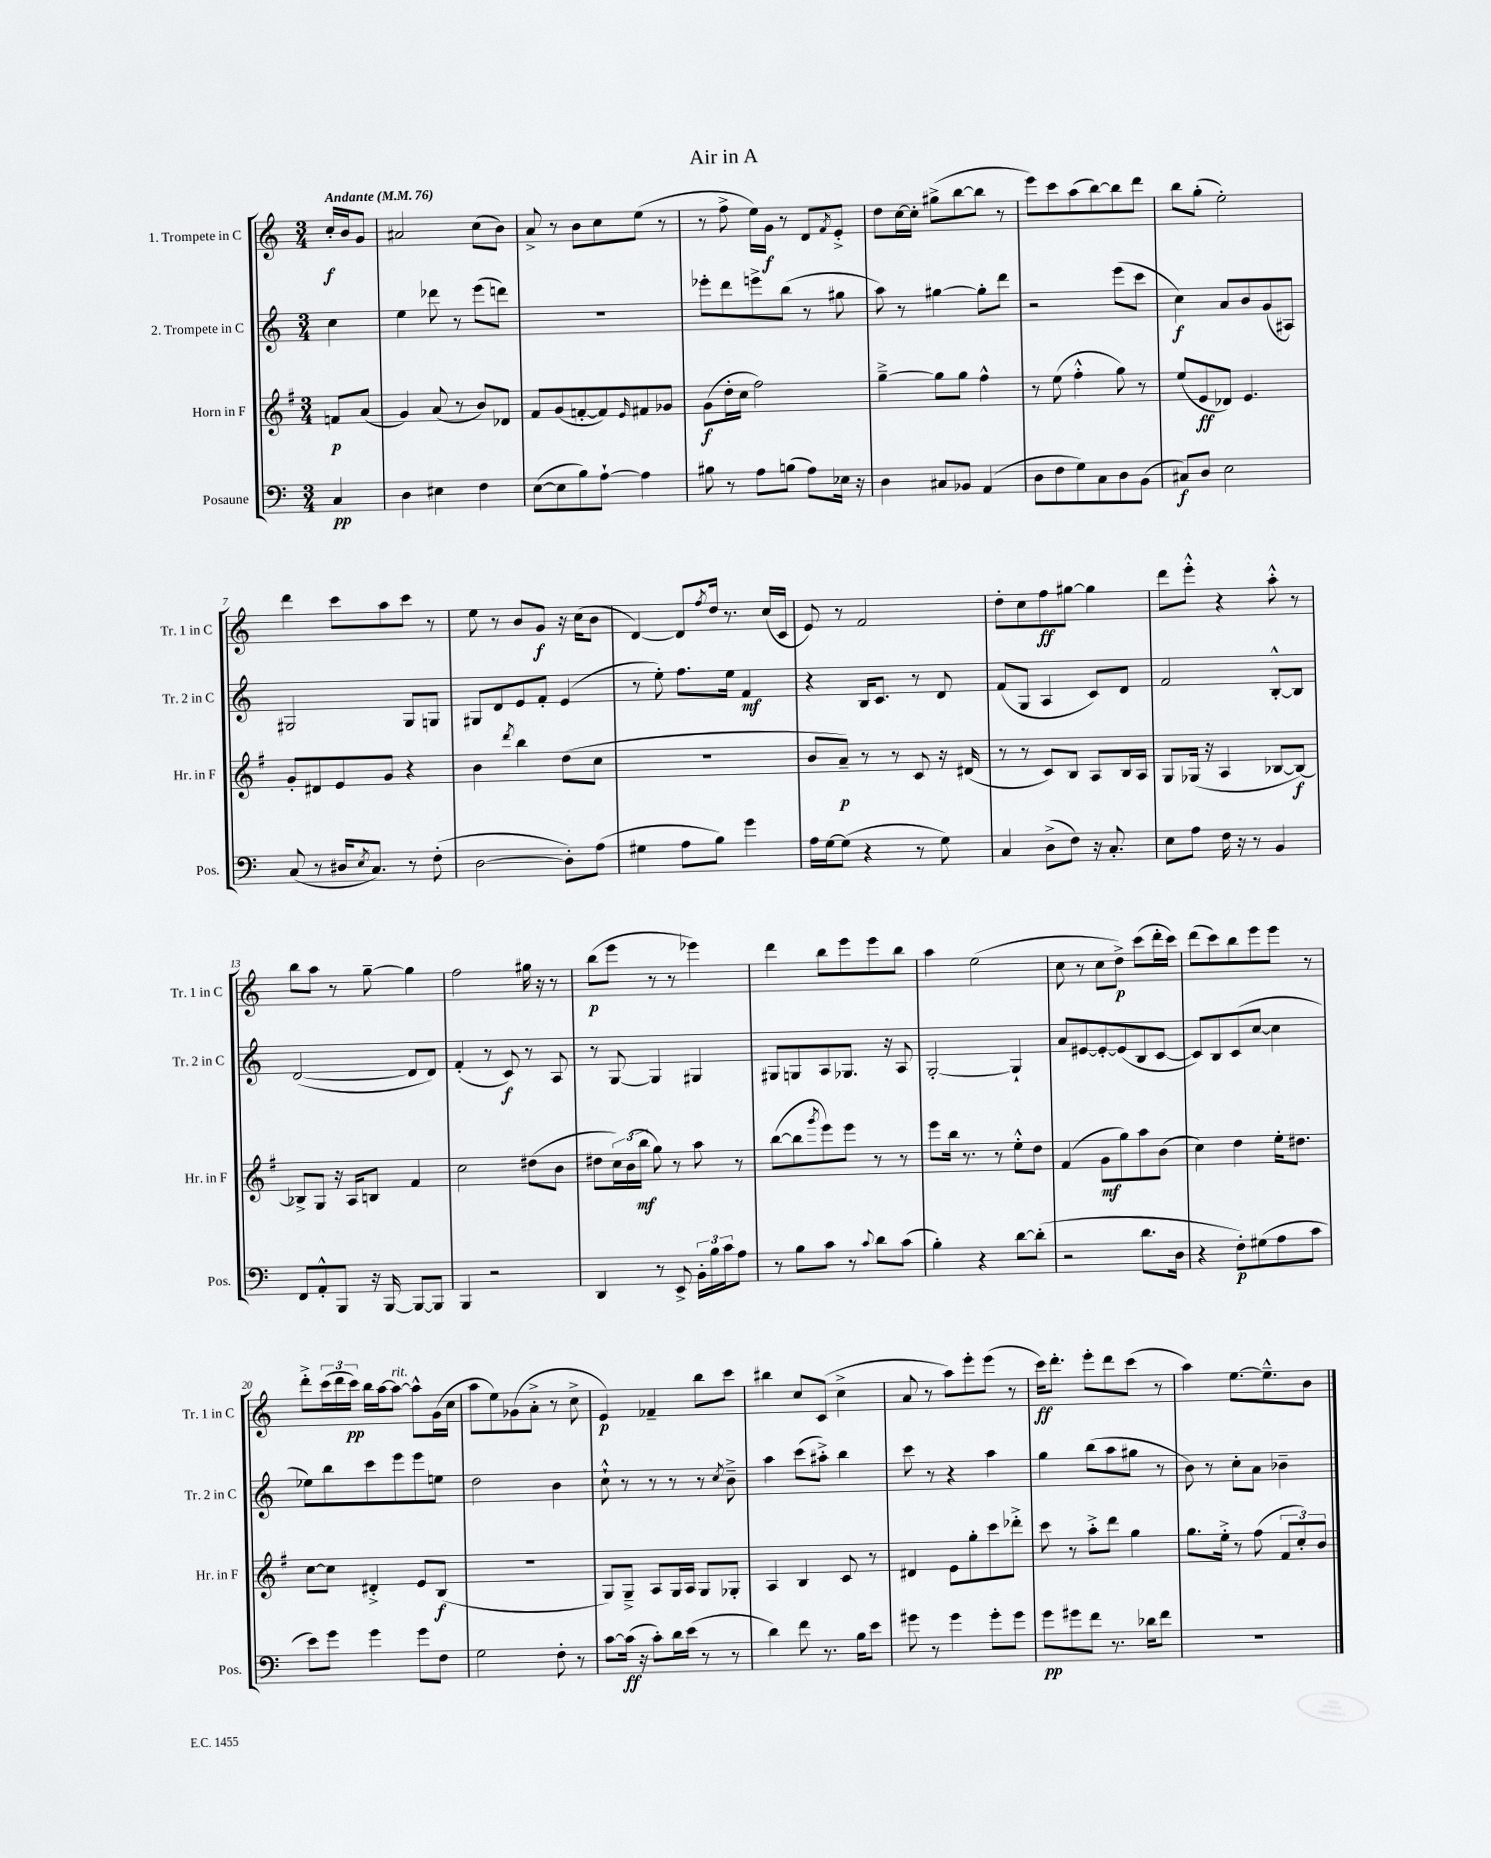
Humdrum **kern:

**kern	**kern	**kern	**kern
*staff4	*staff3	*staff2	*staff1
*clefF4	*clefG2	*clefG2	*clefG2
*k[]	*k[f#]	*k[]	*k[]
*M3/4	*M3/4	*M3/4	*M3/4
*MM76	*MM76	*MM76	*MM76
4C	8f	4cc	16cc'
.	.	.	16b
.	(8a	.	8g
=	=	=	=
4D	4g)	4ee	2a#
4E#	(8a	8ddd-	.
.	8r	8r	.
4F	8b)	(8eee	(8cc
.	8d-	8ddd)	8b)
=	=	=	=
([8E	8f#	2.r	8a^
8E]	(8g	.	8r
8B)	[8f'	.	8b
[8A`	8f])	.	8cc
.	16qqe	.	.
4A]	8f#	.	(8ee
.	8g-	.	8r
=	=	=	=
8B#	(8g	8eee-'	8r
8r	16dd'	8ddd	8ff^
.	16cc	.	.
8A	2ff#)	8eee^	16ee)
.	.	.	16g
(8B	.	(8bb	8r
8A)	.	8r	8d
.	.	.	8qf
16E-	.	8gg#	8e'^
16r	.	.	.
=	=	=	=
4D	[4gg~^	8aa)	8dd
.	.	8r	[16cc
.	.	.	16cc']
8C#	8gg]	[4gg#	(8gg#^
8BB-	8gg	.	[8bb
(4AA	4ff#^^	8gg#']	8bb]
.	.	8ddd	8r
=	=	=	=
8D	8r	2r	8eee)
8F	(8ee	.	8ccc
8G)	4ff#'^^	.	(8aa
8C	.	.	[8bb)
8D	8gg)	(8eee	8bb]
(8BB	8r	8ccc	8ddd
=	=	=	=
8C#)	(8ee	4cc)	8bb
8D	8e	.	(8gg'
2E	8d-)	8a	2ee')
.	4.e	8b	.
.	.	(8g	.
.	.	8A#)	.
=	=	=	=
(8C	8g'	2G#	4ddd
8r	8d#	.	.
16D#	8e	.	8ccc
8qE	.	.	.
8.C)	.	.	.
.	8g	.	8aa
8r	4r	8G#	8ccc
(8F'	.	8G	8r
=	=	=	=
[2D	4b	8G#	8ee
.	.	8d	8r
.	8qddd	.	.
.	4bb	8e	8b
.	.	8f'	8g
8D'])	(8dd	(4e	16r
.	.	.	(16cc
(8A	8cc	.	8b
=	=	=	=
4G#	2.r	8r	[4d)
.	.	8ee')	.
8A	.	8.ff	8d]
.	.	.	8qff
8B)	.	.	16dd
.	.	16ee	8.r
4g	.	4f	.
.	.	.	(16cc
.	.	.	16c
=	=	=	=
16A	8b	4r	8e)
[16G	.	.	.
(8G]	8a~)	.	8r
4r	8r	16B	2f
.	.	8.c	.
.	8r	.	.
8r	8c	8r	.
8G)	16r	8d	.
.	(16d#	.	.
=	=	=	=
4C	8r	(8f	8dd'
.	8r	8G	8cc
(8D^	8c)	4A	8ff
8F)	8B	.	[8gg#
16r	8A	8c)	4gg#]
8.C'	.	.	.
.	16B	8d	.
.	16A	.	.
=	=	=	=
8E	8G	2f	8ddd
8A	(16G-	.	8eee'^^
.	16r	.	.
16F	4A	.	4r
16r	.	.	.
8r	.	.	.
4BB	[8B-	[8B'^^	8aa'^^
.	8B-_)	8B]	8r
=	=	=	=
8FF	8B-^]	([2d	8bb
8AA'^^	8G	.	8aa
8BBB	16r	.	8r
.	16A	.	.
16r	8B	.	[8gg~
[16BBB	.	.	.
8BBB_	4f#	8d]	4gg]
8BBB]	.	8d)	.
=	=	=	=
4BBB	2cc	(4f'	2ff
2r	.	8r	.
.	.	8c)	.
.	(8dd#	8r	16gg#
.	.	.	16r
.	8b	8A	8r
=	=	=	=
4DD	8dd#	8r	(8bb
.	24cc)	[8G	8eee
.	(24b	.	.
.	24bb	.	.
8r	8gg)	4G]	8r
8EE^	8r	.	8r
24BB'	8aa	4G#	4eee-)
24B	.	.	.
24c	.	.	.
8A	8r	.	.
=	=	=	=
8r	([8bb	8G#	4ddd
8B	8bb]	8G	.
.	8qggg	.	.
8c	8eee)	8A	8bb
8r	8eee	8.G-	8eee
8qqc	.	.	.
8d	8r	.	8eee
.	.	16r	.
(8c	8r	8A	8bb
=	=	=	=
4B')	8eee	[2G'	4aa
.	16bb	.	.
.	8.r	.	.
4r	.	.	(2ee
.	8r	.	.
[8d	8ee'^^	4G`]	.
(8d']	8dd	.	.
=	=	=	=
2r	(4f#	8a	8cc
.	.	[8e#	8r
.	8g	8e#'_	8cc
.	8gg)	(8e#]	8dd^)
8.d	8aa	8B	(8ccc
.	(8b	[8c	16ddd'
16D	.	.	16ccc)
=	=	=	=
4r	4cc)	8c])	(8ddd
.	.	8B	8ccc)
8F')	4dd	(8c	8bb
(8G#	.	[8cc	8eee
8A	16ee'	4cc]	8eee
.	8.dd#	.	.
8c	.	.	8r
=	=	=	=
8e)	[8cc	8ee-)	8ddd'^
8g	8cc]	8bb	(24ccc
.	.	.	24ddd
.	.	.	24ccc)
4g	4d#'^	8ccc	16bb
.	.	.	[16aa
.	.	8eee	8aa_
8g	8e	8eee	8aa^^]
8F	(8B	8ee	(16g
.	.	.	16cc
=	=	=	=
2G	2.r	2dd	8aa
.	.	.	8ee)
.	.	.	(8g-
.	.	.	8a'^
8F'	.	4b	8r
8r	.	.	8cc^
=	=	=	=
[8c	8G)	8cc`^^	4e)
(16c]	8G~^	8r	.
16r	.	.	.
8c')	8A	8r	4f-~
16d	16G	8r	.
(16e	16A	.	.
8r	8G	8r	8bb
.	.	8qcc	.
8r	8G-'	8b~^	8ccc
=	=	=	=
4d)	4A	4aa	4bb#
8f	4B	(8ccc	8cc
8.r	.	8aa#'^)	(8c
.	8c	4bb	4cc^
16B	.	.	.
8e	8r	.	.
=	=	=	=
8g#	4d#	8ccc	8a
8r	.	8r	8r
4g#	8e	4r	8aa)
.	8gg'	.	8eee'
8g#'	8ccc	4aa	(8eee
8g#	8ddd-'^	.	8r
=	=	=	=
8g	8ccc	4gg	16ccc)
.	.	.	8.ddd'
8g#	8r	.	.
8f	8aa'^	(8bb	8eee'
8.r	8ddd	8aa	8ddd
.	4gg	8gg#	(8ccc
16d-	.	.	.
8f	.	8r	8r
=	=	=	=
2.r	8.gg	8b)	4aa)
.	.	8r	.
.	16ee'^	.	.
.	8r	8cc'	[8.ee
.	(8ff#	8a	.
.	.	.	8.ee~^^]
.	12f#	4b-~	.
.	12cc')	.	.
.	.	.	8b
.	12b	.	.
==	==	==	==
*-	*-	*-	*-
